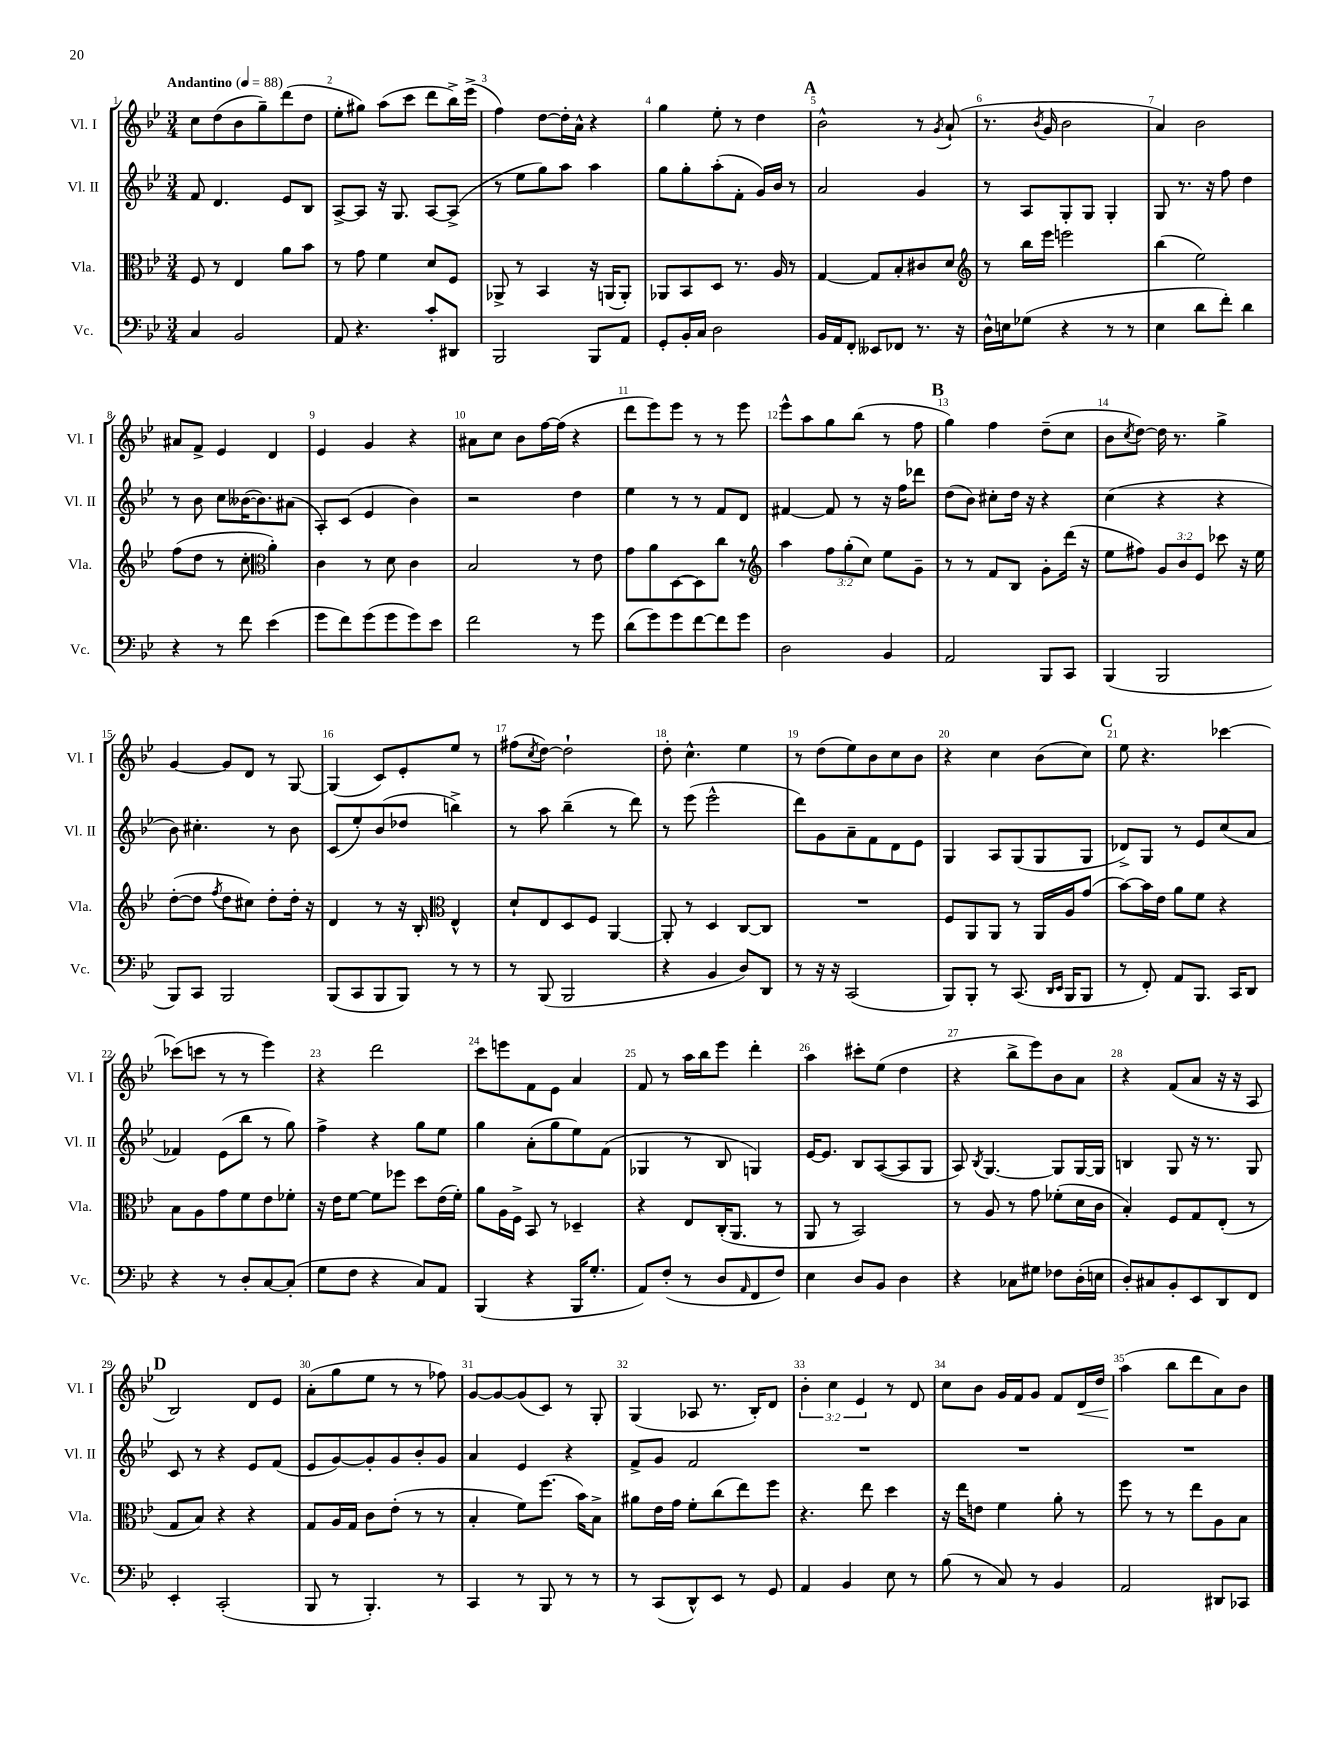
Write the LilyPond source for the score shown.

<<
\new StaffGroup <<
\new Staff = "s0" \with { instrumentName = "Vl. I" shortInstrumentName = "Vl. I" } {
    \clef treble \key bes \major \numericTimeSignature \time 3/4 \override Staff.TupletNumber.text = #tuplet-number::calc-fraction-text \tempo "Andantino" 4 = 88
    c''8 d''8( bes'8 g''8--) d'''8( d''8 |
    ees''8-. gis''8) a''8( c'''8 d'''8 bes''16->) ees'''16->( |
    f''4) d''8~ d''16-. a'16-^ r4 |
    g''4 ees''8-. r8 d''4 |
    \mark \markup { \bold "A" } bes'2-^ r8 \acciaccatura { g'8 } a'8-!( |
    r8. \acciaccatura { bes'8 } g'16 bes'2 |
    a'4) bes'2 |
    ais'8 f'8-> ees'4 d'4 |
    ees'4 g'4 r4 |
    ais'8 c''8 bes'8 f''16~ f''16( r4 |
    d'''8 ees'''8) ees'''8 r8 r8 ees'''8 |
    ees'''8-^ a''8 g''8 bes''8( r8 f''8 |
    \mark \markup { \bold "B" } g''4) f''4 d''8--( c''8 |
    bes'8 \acciaccatura { c''8 } d''8~) d''16 r8. g''4-> |
    g'4~ g'8 d'8 r8 g8~ |
    g4( c'8) ees'8-. ees''8 r8 |
    fis''8( \acciaccatura { c''8 } d''8~) d''2-! |
    d''8-. c''4.-^ ees''4 |
    r8 d''8( ees''8) bes'8 c''8 bes'8 |
    r4 c''4 bes'8( c''8) |
    \mark \markup { \bold "C" } ees''8 r4. ces'''4~ |
    ces'''8( c'''8 r8 r8 ees'''4) |
    r4 d'''2 |
    c'''8 e'''8 f'8 ees'8 a'4 |
    f'8 r8 a''16 bes''16 ees'''8 d'''4-. |
    a''4 cis'''8-. ees''8( d''4 |
    r4 bes''8-> ees'''8) bes'8 a'8 |
    r4 f'8( a'8 r16 r16 a8 |
    \mark \markup { \bold "D" } bes2) d'8 ees'8 |
    a'8-.( g''8 ees''8 r8 r8 fes''8) |
    g'8~ g'8~ g'8( c'8) r8 g8-. |
    g4( aes8 r8. bes16-.) d'8 |
    \tuplet 3/2 { bes'4-. c''4 ees'4 } r8 d'8 |
    c''8 bes'8 g'16 f'16 g'8 f'8 d'16\< d''16 |
    a''4\!( bes''8 d'''8 a'8) bes'8 \bar "|." |
}
\new Staff = "s1" \with { instrumentName = "Vl. II" shortInstrumentName = "Vl. II" } {
    \clef treble \key bes \major \numericTimeSignature \time 3/4
    f'8 d'4. ees'8 bes8 |
    a8~-> a8 r16 g8. a8~ a8->( |
    r8 ees''8 g''8) a''8 a''4 |
    g''8 g''8-. a''8-.( f'8-. g'16) bes'16 r8 |
    \mark \markup { \bold "A" } a'2 g'4 |
    r8 a8 g8-. g8 g4-. |
    g8 r8. r16 f''8 d''4 |
    r8 bes'8 c''8 beses'16~( beses'8.) ais'8( |
    a8-.) c'8( ees'4 bes'4) |
    r2 d''4 |
    ees''4 r8 r8 f'8 d'8 |
    fis'4~ fis'8 r8 r16 f''16 des'''8 |
    \mark \markup { \bold "B" } d''8( bes'8) cis''8-. d''16 r16 r4 |
    c''4( r4 r4 |
    bes'8) cis''4.-. r8 bes'8 |
    c'8( ees''8-.) bes'8( des''8 b''4->) |
    r8 a''8 bes''4--( r8 d'''8) |
    r8 ees'''8( ees'''2-^ |
    d'''8) g'8 a'8-- f'8 d'8 ees'8 |
    g4 a8 g8( g8 g8 |
    \mark \markup { \bold "C" } des'8->) g8 r8 ees'8 c''8( a'8 |
    fes'4) ees'8( bes''8 r8 g''8) |
    f''4-> r4 g''8 ees''8 |
    g''4 a'8-.( g''8 ees''8) f'8( |
    ges4 r8 bes8 g4) |
    ees'16~ ees'8. bes8 a8~( a8 g8 |
    a8) \acciaccatura { bes8 } g4.~ g8 g16~ g16 |
    b4 g8 r16 r8. g8 |
    \mark \markup { \bold "D" } c'8 r8 r4 ees'8 f'8( |
    ees'8 g'8~) g'8-. g'8 bes'8-. g'8 |
    a'4 ees'4 r4 |
    f'8-> g'8 f'2 |
    R2. |
    R2. |
    R2. \bar "|." |
}
\new Staff = "s2" \with { instrumentName = "Vla." shortInstrumentName = "Vla." } {
    \clef alto \key bes \major \numericTimeSignature \time 3/4 \override Staff.TupletNumber.text = #tuplet-number::calc-fraction-text
    f8 r8 ees4 a'8 bes'8 |
    r8 g'8 f'4 d'8 f8 |
    aes,8-> r8 bes,4 r16 a,16( a,8-.) |
    aes,8 bes,8 d8 r8. a16 r8 |
    \mark \markup { \bold "A" } g4~ g8 bes8-. cis'8 d'8 |
    \clef treble r8 bes''16 ees'''16 e'''2 |
    bes''4( ees''2) |
    f''8( d''8 r8 c''8-. \clef alto a'4-.) |
    c'4 r8 d'8 c'4 |
    bes2 r8 ees'8 |
    g'8 a'8 d8~ d8 c''8 r8 |
    \clef treble a''4 \tuplet 3/2 { f''8 g''8-.( c''8) } ees''8 g'8-- |
    \mark \markup { \bold "B" } r8 r8 f'8 bes8 g'8-. d'''16( r16 |
    ees''8 fis''8) \tuplet 3/2 { g'8 bes'8 ees'8 } ces'''8 r16 ees''16 |
    d''8~-.( d''8 \acciaccatura { f''8 } d''8 cis''8) d''8-. d''16-. r16 |
    d'4 r8 r16 bes16-. \clef alto ees4-^ |
    d'8-! ees8 d8 f8 a,4~ |
    a,8-. r8 d4 c8~ c8 |
    R2. |
    f8 a,8 a,8 r8 a,16 a16 g'8( |
    \mark \markup { \bold "C" } bes'8~) bes'16 ees'16 a'8 f'8 r4 |
    bes8 a8 g'8 f'8 ees'8 fes'8-. |
    r16 ees'16 f'8~ f'8 fes''8 d''8 ees'16( f'16-.) |
    a'8 a16 f16-> bes,8 r8 des4-- |
    r4 ees8 c16-.( a,8. r8 |
    a,8 r8 bes,2) |
    r8 a8 r8 g'8 fes'8-.( d'16 c'16 |
    bes4-.) f8 g8 ees8-.( r8 |
    \mark \markup { \bold "D" } g8 bes8) r4 r4 |
    g8 a16 g16 c'8 ees'8-.( r8 r8 |
    bes4-. f'8) f''8.( bes'16) bes8-> |
    ais'8 ees'16 g'16 f'8-. c''8( ees''8) f''8 |
    r4. ees''8 d''4 |
    r16 ees''16 e'8 f'4 a'8-. r8 |
    f''8 r8 r8 ees''8 a8 bes8 \bar "|." |
}
\new Staff = "s3" \with { instrumentName = "Vc." shortInstrumentName = "Vc." } {
    \clef bass \key bes \major \numericTimeSignature \time 3/4
    c4 bes,2 |
    a,8 r4. c'8-. dis,8 |
    bes,,2 bes,,8 a,8 |
    g,8-. bes,16-. c16 d2 |
    \mark \markup { \bold "A" } bes,16 a,16 f,8-. eeses,8 fes,8 r8. r16 |
    d16-^ e16 ges8( r4 r8 r8 |
    ees4 d'8 f'8-.) d'4 |
    r4 r8 f'8 ees'4( |
    g'8 f'8) g'8( g'8 g'8) ees'8 |
    f'2 r8 g'8 |
    d'8( g'8) g'8 f'8~ f'8 g'8 |
    d2 bes,4 |
    \mark \markup { \bold "B" } a,2 bes,,8 c,8 |
    bes,,4( bes,,2 |
    bes,,8) c,8 bes,,2 |
    bes,,8( c,8 bes,,8 bes,,8) r8 r8 |
    r8 bes,,8( bes,,2 |
    r4 bes,4 d8) d,8 |
    r8 r16 r16 c,2( |
    bes,,8) bes,,8-. r8 c,8.( \grace { d,16 ees,16 } bes,,16 bes,,8 |
    \mark \markup { \bold "C" } r8 f,8-.) a,8 bes,,8. c,16 d,8 |
    r4 r8 d8-. c8~ c8-.( |
    g8 f8 r4 c8) a,8 |
    bes,,4( r4 bes,,16 g8.-. |
    a,8) f8-.( r8 d8 \grace { a,16 } f,8 f8) |
    ees4 d8 bes,8 d4 |
    r4 ces8 gis8 fes8 d16-.( e16 |
    d8-.) cis8 bes,8-. ees,8 d,8 f,8 |
    \mark \markup { \bold "D" } ees,4-. c,2-.( |
    bes,,8 r8 bes,,4.-.) r8 |
    c,4 r8 bes,,8 r8 r8 |
    r8 c,8( d,8-^) ees,8 r8 g,8 |
    a,4 bes,4 ees8 r8 |
    bes8( r8 c8) r8 bes,4 |
    a,2 dis,8 ces,8 \bar "|." |
}
>>
>>
\layout { \context { \Score \override BarNumber.break-visibility = ##(#f #t #t) barNumberVisibility = #all-bar-numbers-visible } }
